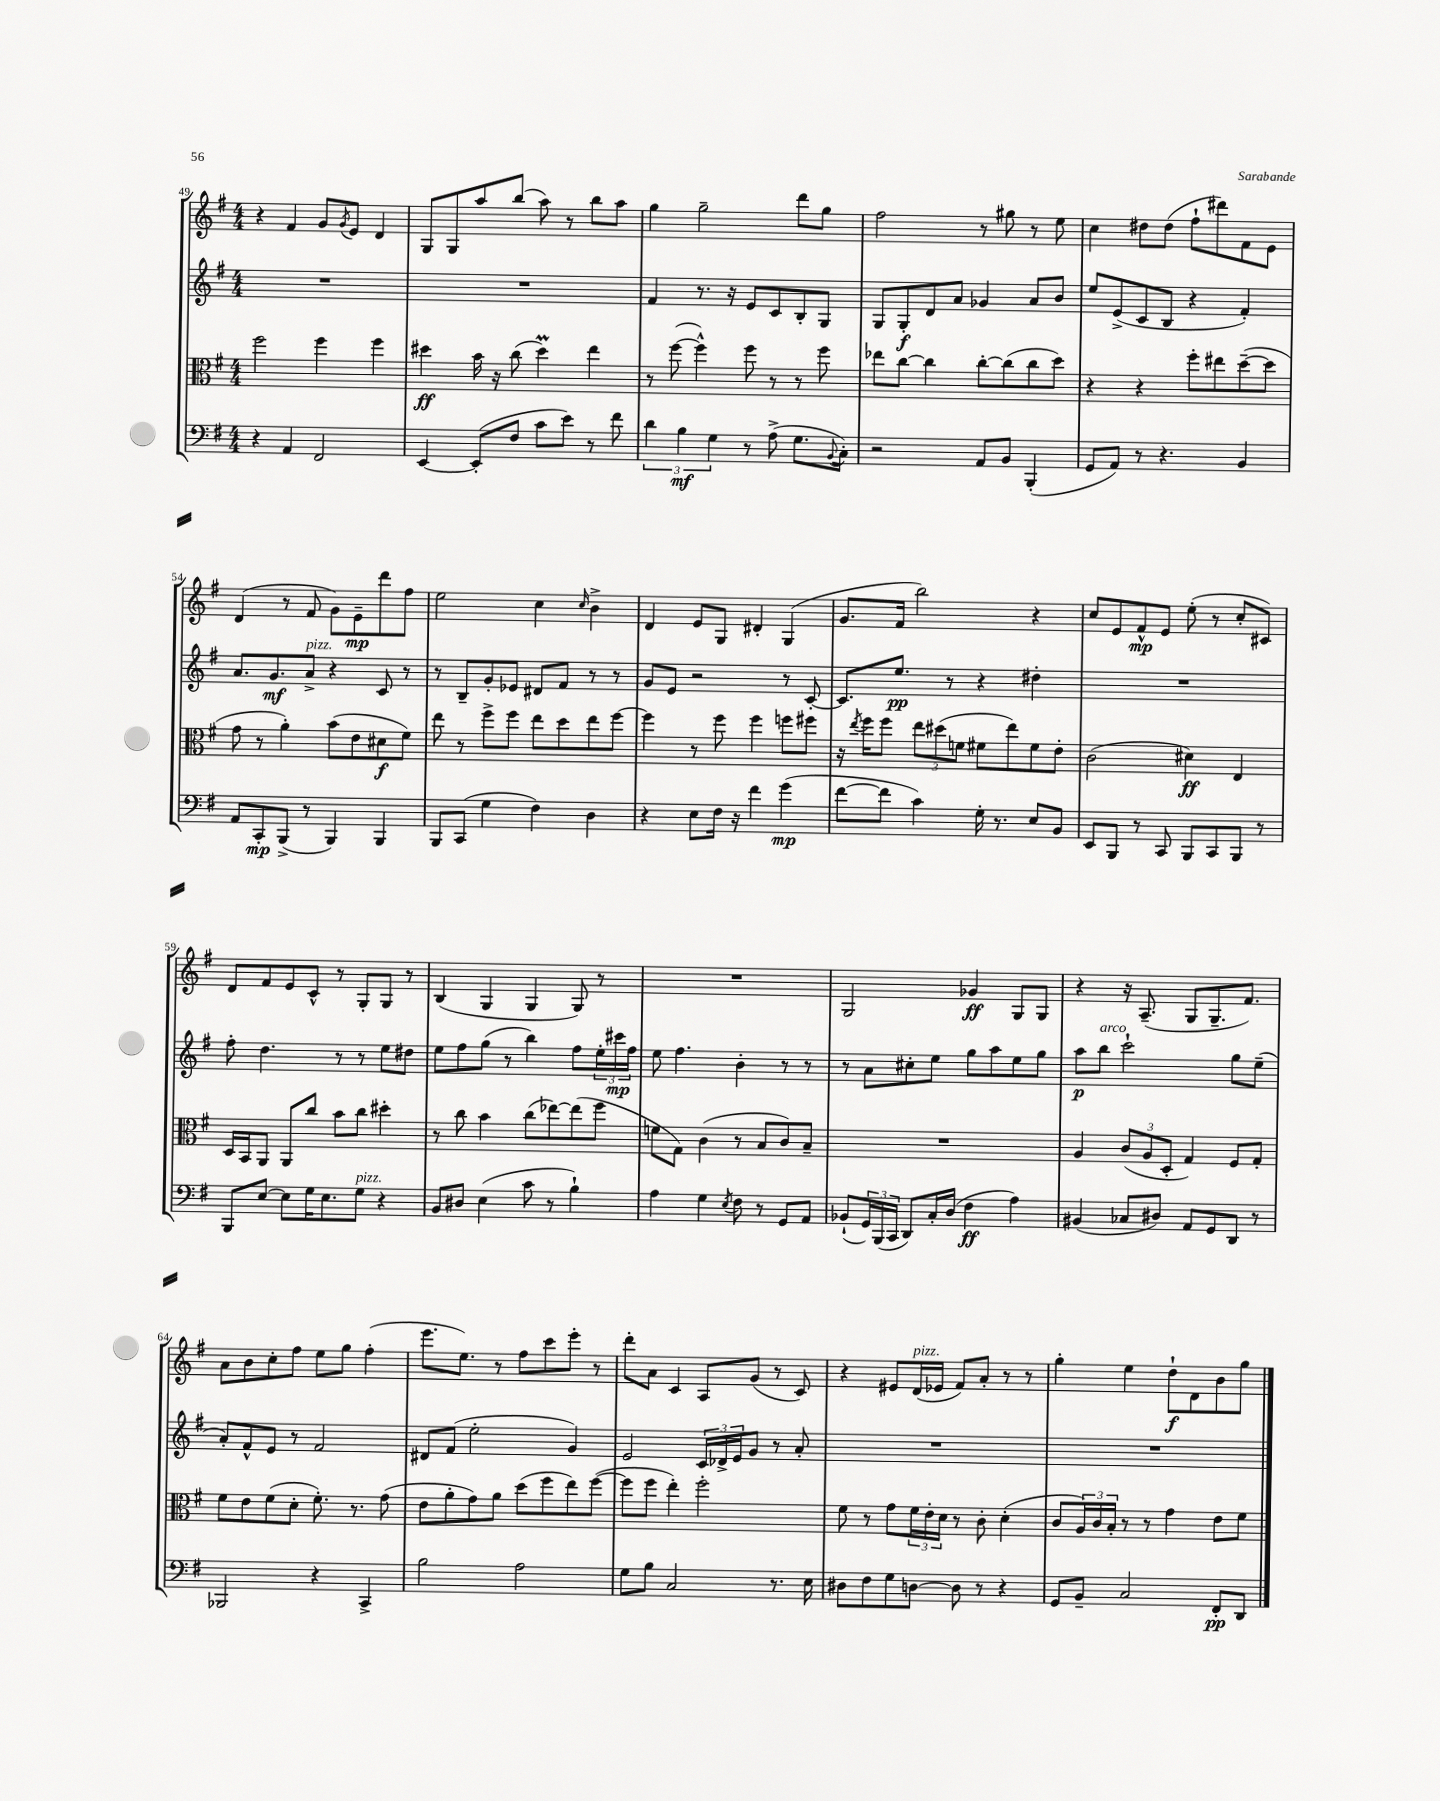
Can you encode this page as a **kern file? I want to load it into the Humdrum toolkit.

**kern	**dynam	**kern	**dynam	**kern	**dynam	**kern	**dynam
*part4	*part4	*part3	*part3	*part2	*part2	*part1	*part1
*staff4	*staff4	*staff3	*staff3	*staff2	*staff2	*staff1	*staff1
*clefF4	*	*clefC3	*	*clefG2	*	*clefG2	*
*k[f#]	*	*k[f#]	*	*k[f#]	*	*k[f#]	*
*M4/4	*	*M4/4	*	*M4/4	*	*M4/4	*
=49	=49	=49	=49	=49	=49	=49	=49
4r	.	2ff#\	.	1r	.	4r	.
4AA/	.	.	.	.	.	4f#/	.
2FF#/	.	4ff#\	.	.	.	8g/L	.
.	.	.	.	.	.	8qg/	.
.	.	.	.	.	.	8e/J	.
.	.	4ff#\	.	.	.	4d/	.
=50	=50	=50	=50	=50	=50	=50	=50
[4EE/	.	4dd#X\	ff	1r	.	8G/L	.
.	.	.	.	.	.	8G/	.
(8EE'/L]	.	16b\	.	.	.	8aa/	.
.	.	16r	.	.	.	.	.
8F#/J	.	(8cc\	.	.	.	(8bb/J	.
8c\L	.	4dd#m\)	.	.	.	8aa\)	.
8e\J)	.	.	.	.	.	8r	.
8r	.	4ee\	.	.	.	8bb\L	.
8f#\	.	.	.	.	.	8aa\J	.
=51	=51	=51	=51	=51	=51	=51	=51
6d\	.	8r	.	4f#/	.	4gg\	.
.	.	([8ff#\	.	.	.	.	.
6B\	mf	.	.	.	.	.	.
.	.	4ff#^^\])	.	8.r	.	2gg~\	.
6G\	.	.	.	.	.	.	.
.	.	.	.	16r	.	.	.
8r	.	8ff#\	.	8e/L	.	.	.
(8A^\	.	8r	.	8c/	.	.	.
8.G\L	.	8r	.	8B'/	.	8ddd\L	.
.	.	8ff#\	.	8G/J	.	8gg\J	.
8qqBB/	.	.	.	.	.	.	.
16C'\Jk)	.	.	.	.	.	.	.
=52	=52	=52	=52	=52	=52	=52	=52
2r	.	8ee-X\L	.	8G/L	.	2ff#\	.
.	.	[8cc\J	.	8G'/	f	.	.
.	.	4cc\]	.	8d/	.	.	.
.	.	.	.	8a/J	.	.	.
8AA/L	.	[8cc'\L	.	4g-X/	.	8r	.
8BB/J	.	(8cc\]	.	.	.	8gg#X\	.
(4BBB'/	.	8cc\	.	8a/L	.	8r	.
.	.	8dd\J)	.	8b/J	.	8ee\	.
=53	=53	=53	=53	=53	=53	=53	=53
8GG/L	.	4r	.	8ee/L	.	4cc\	.
8AA/J)	.	.	.	(8e^/	.	.	.
8r	.	4r	.	8c/	.	8dd#X\L	.
4.r	.	.	.	8B/J	.	(8dd#\J	.
.	.	8ff#'\L	.	4r	.	8ff#`\L	.
.	.	8ee#X\	.	.	.	8ddd#X\)	.
4BB/	.	([8dd~\	.	4f#'/)	.	8f#\	.
.	.	8dd\J]	.	.	.	8e\J	.
!!LO:LB:g=z
=54	=54	=54	=54	=54	=54	=54	=54
8AA/L	.	8g\	.	8.a/L	.	(4d/	.
8CC'/	mp	8r	.	.	.	.	.
.	.	.	.	8.g/	mf	.	.
(8BBB^/J	.	4a'\)	.	.	.	8r	.
!	!	!	!	!LO:TX:a:i:t=pizz.	!	!	!
8r	.	.	.	8a^/J	.	8f#/	.
4BBB/)	.	(8b\L	.	4r	.	8g\L)	.
.	.	8e\	.	.	.	8e~\	mp
4BBB/	.	8d#X\	f	8c/	.	8ddd\	.
.	.	8f#\J)	.	8r	.	8ff#\J	.
=55	=55	=55	=55	=55	=55	=55	=55
8BBB/L	.	8ee\	.	8r	.	2ee\	.
(8CC/J	.	8r	.	8B~/L	.	.	.
4G\	.	8ff#^\L	.	8g'/	.	.	.
.	.	8ff#\J	.	8e-X/J	.	.	.
4F#\)	.	8ee\L	.	8d#X/L	.	4cc\	.
.	.	8dd\	.	8f#/J	.	.	.
.	.	.	.	.	.	16qqcc/	.
4D\	.	8ee\	.	8r	.	4b^\	.
.	.	[8ff#\J	.	8r	.	.	.
=56	=56	=56	=56	=56	=56	=56	=56
4r	.	4ff#\]	.	8g/L	.	4d/	.
.	.	.	.	8e/J	.	.	.
8E\L	.	8r	.	2r	.	8e/L	.
16F#\Jk	.	8ff#\	.	.	.	8G/J	.
16r	.	.	.	.	.	.	.
4f#\	.	4ff#\	.	.	.	4d#X'/	.
(4g\	mp	8ffn\L	.	8r	.	(4G/	.
.	.	8ff#X\J	.	[8c'/	.	.	.
=57	=57	=57	=57	=57	=57	=57	=57
[8f#\L	.	16r	.	8.c/L]	.	8.g/L	.
.	.	8qee/	.	.	.	.	.
.	.	16ff#\KL	.	.	.	.	.
8f#\J]	.	8ff#\J	.	.	.	.	.
.	.	.	.	8.ee/J	pp	16f#/Jk	.
4c\)	.	12ee\L	.	.	.	2bb\)	.
.	.	(12dd#X\	.	.	.	.	.
.	.	.	.	8r	.	.	.
.	.	12fn\J	.	.	.	.	.
16G'\	.	8f#X\L	.	4r	.	.	.
8.r	.	.	.	.	.	.	.
.	.	8ee\)	.	.	.	.	.
8E/L	.	8f#\	.	4dd#X'\	.	4r	.
8BB/J	.	8e'\J	.	.	.	.	.
=58	=58	=58	=58	=58	=58	=58	=58
8EE/L	.	(2c\	.	1r	.	8cc/L	.
8BBB/J	.	.	.	.	.	8e/	.
8r	.	.	.	.	.	8f#^^/	mp
8CC/	.	.	.	.	.	8e/J	.
8BBB/L	.	4d#X\)	ff	.	.	(8ee'\	.
8CC/	.	.	.	.	.	8r	.
8BBB/J	.	4E/	.	.	.	8cc'/L	.
8r	.	.	.	.	.	8c#X/J)	.
!!LO:LB:g=z
=59	=59	=59	=59	=59	=59	=59	=59
8BBB/L	.	16D/LL	.	8ff#'\	.	8d/L	.
.	.	16BB/J	.	.	.	.	.
[8E/J	.	8AA/J	.	4.dd\	.	8f#/	.
8E\L]	.	8AA/L	.	.	.	8e/	.
16G\K	.	8cc/J	.	.	.	8c^^/J	.
8.E\	.	.	.	.	.	.	.
.	.	8b\L	.	8r	.	8r	.
!LO:TX:a:i:t=pizz.	!	!	!	!	!	!	!
8G\J	.	8cc\J	.	8r	.	8G'/L	.
4r	.	4dd#X'\	.	8ee\L	.	8G/J	.
.	.	.	.	8dd#X\J	.	8r	.
=60	=60	=60	=60	=60	=60	=60	=60
8BB/L	.	8r	.	8ee\L	.	(4B/	.
8D#X/J	.	8cc\	.	8ff#\	.	.	.
(4E\	.	4b\	.	(8gg\J	.	4G/	.
.	.	.	.	8r	.	.	.
8c\	.	(8cc\L	.	4bb\)	.	4G/	.
8r	.	[8ee-X\)	.	.	.	.	.
4B`\)	.	(8ee-\]	.	8ff#\L	.	8G/)	.
.	.	8ff#\J	.	24ee'\L	.	8r	.
.	.	.	.	24ccc#X\	mp	.	.
.	.	.	.	24ff#\JJ	.	.	.
=61	=61	=61	=61	=61	=61	=61	=61
4A\	.	8fn\L	.	8ee\	.	1r	.
.	.	8G\J)	.	4.ff#\	.	.	.
4G\	.	(4c\	.	.	.	.	.
8qE/	.	.	.	.	.	.	.
8F#\	.	8r	.	4b'\	.	.	.
8r	.	8B/L	.	.	.	.	.
8GG/L	.	8c/)	.	8r	.	.	.
8AA/J	.	8B~/J	.	8r	.	.	.
=62	=62	=62	=62	=62	=62	=62	=62
(8BB-X`/L	.	1r	.	8r	.	2G/	.
24GG/L)	.	.	.	8a\L	.	.	.
(24BBB/	.	.	.	.	.	.	.
24CC/JJ	.	.	.	.	.	.	.
8DD/L)	.	.	.	8cc#X'\	.	.	.
16C'/L	.	.	.	8ee\J	.	.	.
(16D/JJ	.	.	.	.	.	.	.
4F#\	ff	.	.	8gg\L	.	4g-X/	ff
.	.	.	.	8aa\	.	.	.
4A\)	.	.	.	8ee\	.	8G/L	.
.	.	.	.	8gg\J	.	8G/J	.
=63	=63	=63	=63	=63	=63	=63	=63
(4BB#X/	.	4A/	.	8aa\L	p	4r	.
!	!	!	!	!LO:TX:a:i:t=arco	!	!	!
.	.	.	.	8bb\J	.	.	.
8C-X/L	.	(12c/L	.	2ccc`\	.	16r	.
.	.	.	.	.	.	(8.A~/	.
.	.	12A/	.	.	.	.	.
8D#X/J)	.	.	.	.	.	.	.
.	.	12D'/J	.	.	.	.	.
8AA/L	.	4G/)	.	.	.	8G/L	.
8GG/	.	.	.	.	.	8.G~/	.
8DD/J	.	8F#/L	.	8gg\L	.	.	.
.	.	.	.	.	.	8.f#/J)	.
8r	.	8G'/J	.	(8ee~\J	.	.	.
!!LO:LB:g=z
=64	=64	=64	=64	=64	=64	=64	=64
2BBB-X/	.	8f#\L	.	8a'/L)	.	8a\L	.
.	.	8e\	.	8f#^^/	.	8b\	.
.	.	(8f#\	.	8e/J	.	8cc'\	.
.	.	8d'\J	.	8r	.	8ff#\J	.
4r	.	8.f#'\)	.	2f#/	.	8ee\L	.
.	.	.	.	.	.	8gg\J	.
.	.	8.r	.	.	.	.	.
4CC^/	.	.	.	.	.	(4ff#'\	.
.	.	(8g\	.	.	.	.	.
=65	=65	=65	=65	=65	=65	=65	=65
2B\	.	8e\L	.	8d#X/L	.	8.eee\L	.
.	.	8a'\	.	(8f#/J	.	.	.
.	.	.	.	.	.	8.ee\J)	.
.	.	8g\)	.	2ee'\	.	.	.
.	.	8a\J	.	.	.	8r	.
2A\	.	(8dd\L	.	.	.	8ff#\L	.
.	.	8ff#\	.	.	.	8ccc\	.
.	.	8ee\)	.	4g/)	.	8eee'\J	.
.	.	([8ff#\J	.	.	.	8r	.
=66	=66	=66	=66	=66	=66	=66	=66
8G\L	.	8ff#\L]	.	2e/	.	8ddd'\L	.
8B\J	.	8ff#\J	.	.	.	8a\J	.
2C/	.	4ee'\)	.	.	.	4c/	.
.	.	2ff#'\	.	24c/LL	.	8A/L	.
.	.	.	.	24d-X^/	.	.	.
.	.	.	.	24e/J	.	.	.
.	.	.	.	8g/J	.	(8g/J	.
8.r	.	.	.	8r	.	8r	.
.	.	.	.	8a'/	.	8c/)	.
16E\	.	.	.	.	.	.	.
=67	=67	=67	=67	=67	=67	=67	=67
8D#X\L	.	8f#\	.	1r	.	4r	.
8F#\	.	8r	.	.	.	.	.
8G\	.	8g\L	.	.	.	8e#X/L	.
!	!	!	!	!	!	!LO:TX:a:i:t=pizz.	!
[8Dn\J	.	24f#\L	.	.	.	(16d/L	.
.	.	24e'\	.	.	.	.	.
.	.	.	.	.	.	16e-X/JJ	.
.	.	24d\JJ	.	.	.	.	.
8D\]	.	8r	.	.	.	8f#/L)	.
8r	.	8c'\	.	.	.	8a'/J	.
4r	.	(4d'\	.	.	.	8r	.
.	.	.	.	.	.	8r	.
=68	=68	=68	=68	=68	=68	=68	=68
8GG/L	.	8c/L	.	1r	.	4gg'\	.
8BB~/J	.	24A/L)	.	.	.	.	.
.	.	24c/	.	.	.	.	.
.	.	24B'/JJ	.	.	.	.	.
2C/	.	8r	.	.	.	4ee\	.
.	.	8r	.	.	.	.	.
.	.	4g\	.	.	.	8dd`\L	f
.	.	.	.	.	.	8d\	.
8FF#'/L	pp	8e\L	.	.	.	8b\	.
8DD/J	.	8f#\J	.	.	.	8gg\J	.
==	==	==	==	==	==	==	==
*-	*-	*-	*-	*-	*-	*-	*-
